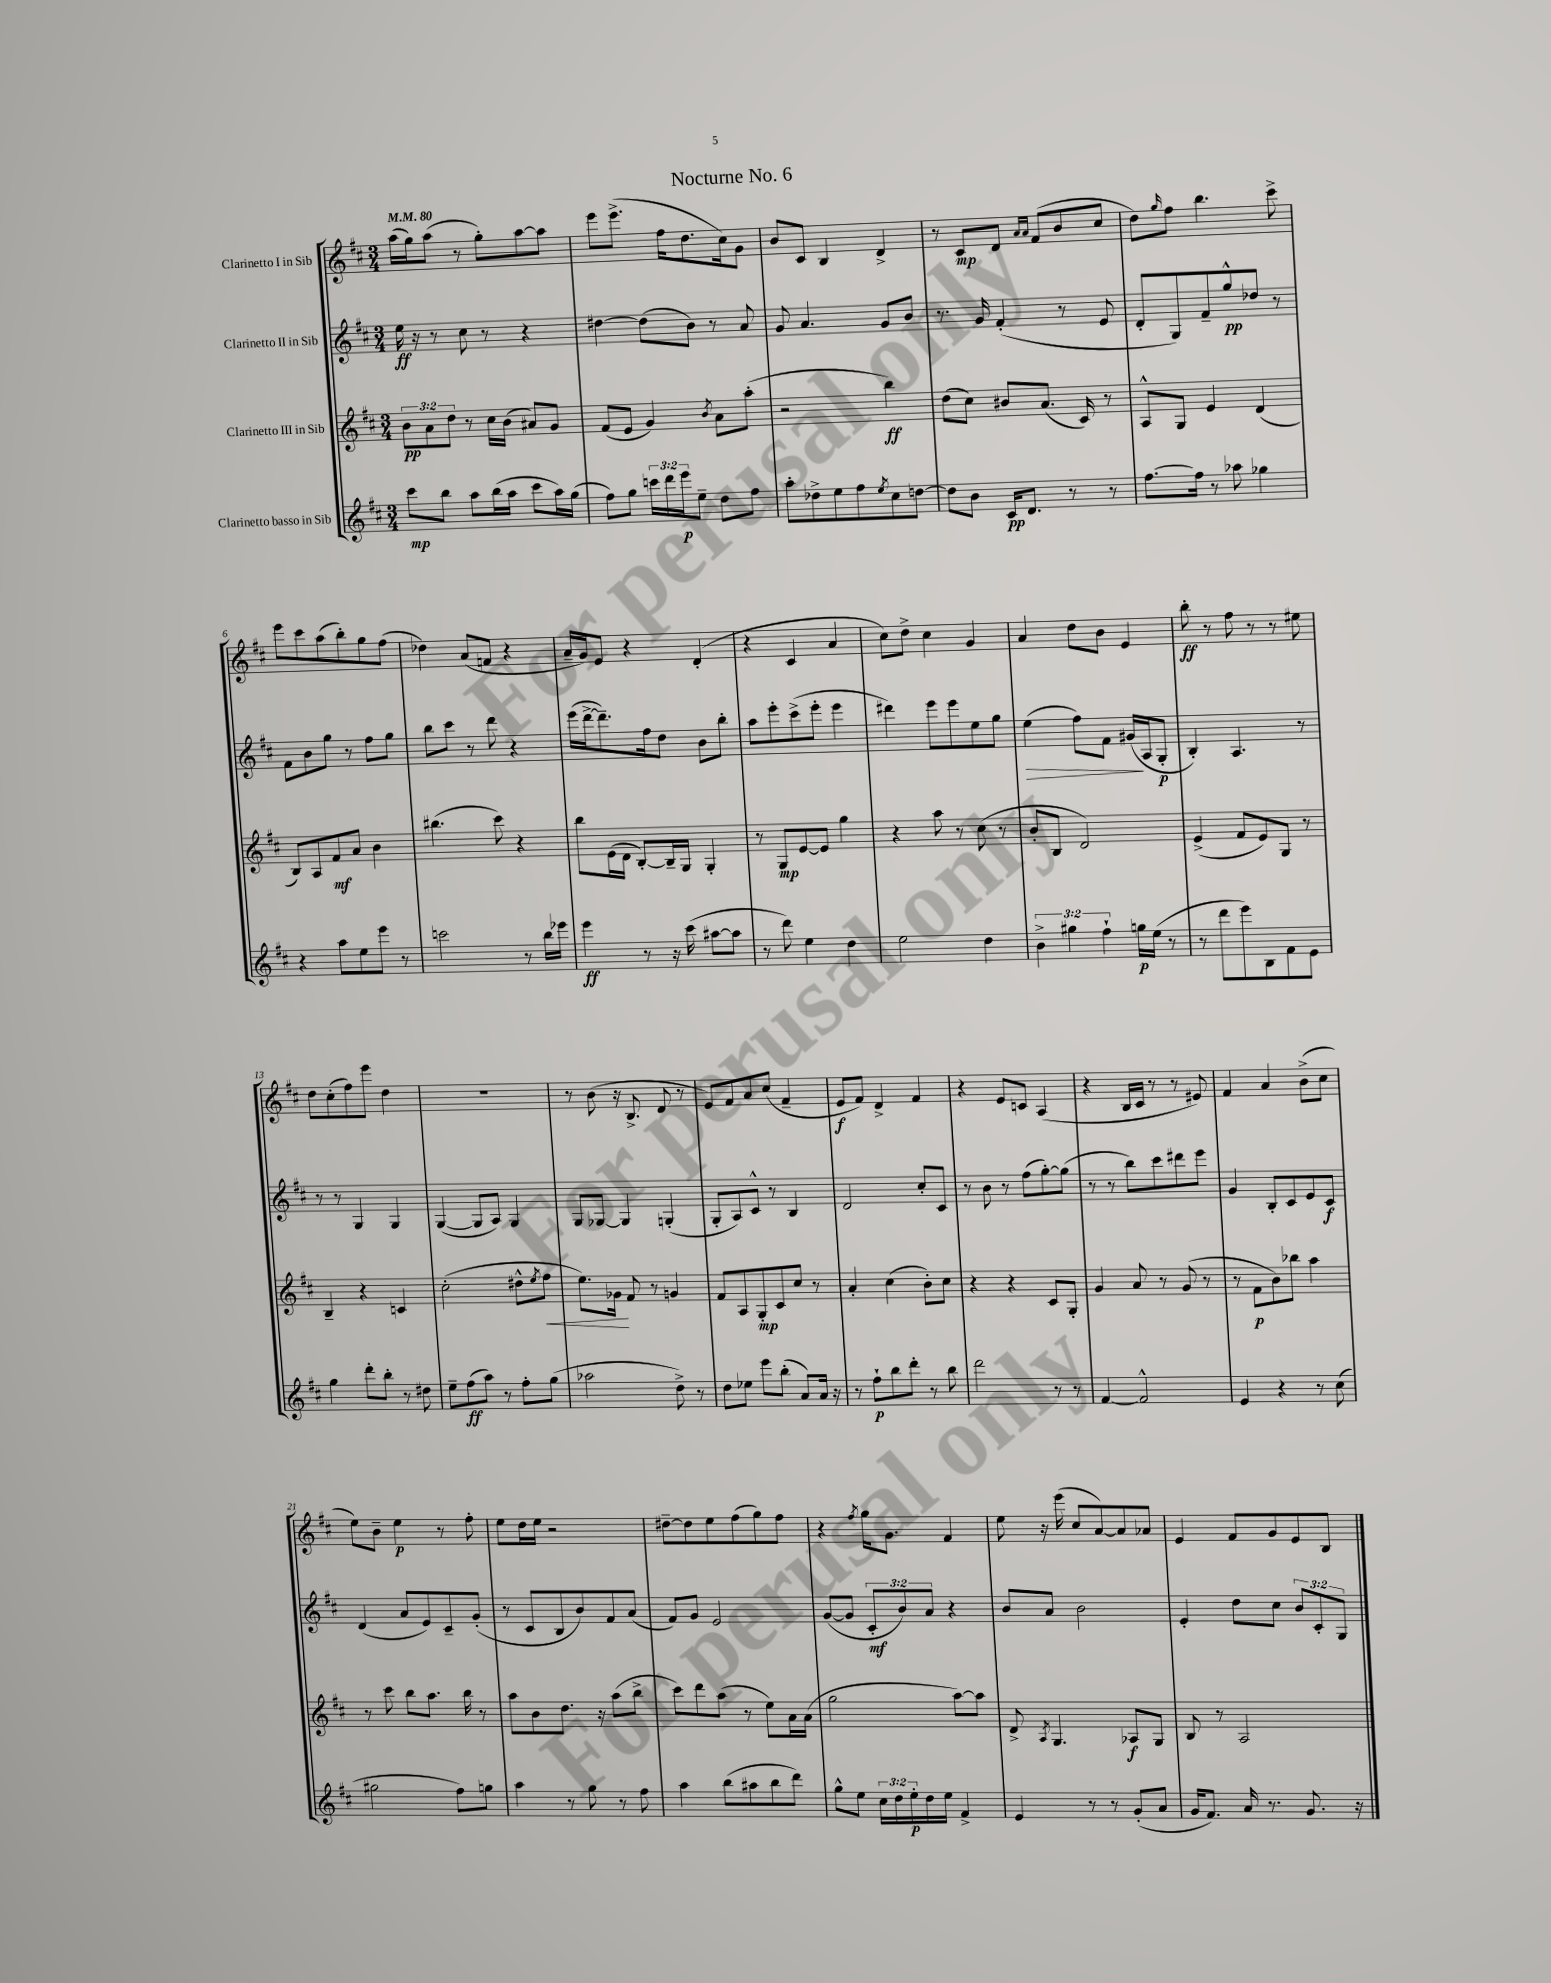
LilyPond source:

\header { title = "Nocturne No. 6" }
<<
\new StaffGroup <<
\new Staff = "s0" \with { instrumentName = "Clarinetto I in Sib" } {
    \clef treble \key d \major \numericTimeSignature \time 3/4 \tempo 4 = 80
    a''16( g''16) a''8( r8 g''8-.) a''8~ a''8 |
    e'''8 e'''8.->( fis''16 d''8. cis''16) g'8 |
    b'8 cis'8 b4 d'4-> |
    r8 cis'8\mp d'8 \grace { a'16 a'16 } fis'8( b'8 cis''8 |
    d''8) \grace { g''16 } fis''8 b''4. cis'''8-> |
    e'''8 cis'''8 a''8( b''8-.) g''8 fis''8( |
    des''4) a'8( f'8 r4 |
    a'16-- g'16) e'8 r4 d'4-.( |
    r4 cis'4 a'4 |
    cis''8) d''8-> cis''4 g'4 |
    a'4 d''8 b'8 e'4 |
    b''8-.\ff r8 fis''8 r8 r8 eis''8 |
    d''8 cis''8-.( fis''8) e'''8 d''4 |
    R2. |
    r8 b'8( r16 b8.-> d'8 r8 |
    e'8) fis'8 a'8 cis''8( fis'4-- |
    e'8\f fis'8) d'4-> fis'4 |
    r4 e'8 c'8 a4( |
    r4 b16 cis'16 r8 r8 eis'8) |
    fis'4 a'4 b'8->( cis''8 |
    e''8) b'8-- e''4\p r8 fis''8-. |
    e''8 d''16 e''16 r2 |
    dis''8~-- dis''8 e''8 fis''8( g''8) fis''8 |
    r4 \acciaccatura { fis''8 } g''16 g'8. fis'4 |
    e''8 r16 e'''16( cis''8 a'8~) a'8 aes'8 |
    e'4 fis'8 g'8 e'8 b8 \bar "|." |
}
\new Staff = "s1" \with { instrumentName = "Clarinetto II in Sib" } {
    \clef treble \key d \major \numericTimeSignature \time 3/4 \override Staff.TupletNumber.text = #tuplet-number::calc-fraction-text
    e''16\ff r16 r8 cis''8 r8 r4 |
    dis''4~ dis''8( b'8) r8 a'8 |
    g'8 a'4. g'8 b'8 |
    r8. g'16 fis'4-.( r8 e'8 |
    d'8-. g8) fis'8-- g''8-^\pp des''8 r8 |
    fis'8 b'8 g''8 r8 fis''8 g''8 |
    b''8 cis'''8 r8 d'''8 r4 |
    e'''16( d'''16~-> d'''8.--) fis''16 d''8 b'8 b''8-. |
    a''8 e'''8-. cis'''8->( e'''8-. e'''4 |
    dis'''4) e'''8 e'''8 e''8 g''8 |
    e''4\>( fis''8) fis'8 gis'16\!( a16 g8-.\p |
    b4-.) a4. r8 |
    r8 r8 g4 g4 |
    g4~( g8 a8) g4 |
    g8 ges8~ ges4 g4-.( |
    g8-. a8) cis'8-^ r8 b4 |
    d'2 cis''8-. cis'8 |
    r8 b'8 r8 fis''8( g''8~-.) g''8( |
    r8 r8 b''8) cis'''8 dis'''8 e'''8 |
    g'4 b8-. cis'8 e'8 cis'8\f |
    d'4( a'8 e'8) cis'8-- g'8-.( |
    r8 cis'8 b8 b'8) fis'8 a'8( |
    fis'8) g'8 e'2 |
    g'8~( g'8 \tuplet 3/2 { cis'8-.\mf b'8) a'8 } r4 |
    b'8 a'8 b'2 |
    e'4-. d''8 cis''8 \tuplet 3/2 { b'8 cis'8-. g8 } \bar "|." |
}
\new Staff = "s2" \with { instrumentName = "Clarinetto III in Sib" } {
    \clef treble \key d \major \numericTimeSignature \time 3/4 \override Staff.TupletNumber.text = #tuplet-number::calc-fraction-text
    \tuplet 3/2 { b'8\pp a'8 d''8 } r8 cis''16 b'16( ais'8) g'8 |
    fis'8( e'8 g'4) \acciaccatura { b'8 } a'8 a''8-.( |
    r2 b''4\ff) |
    d''8( cis''8) bis'8 a'8.( cis'16) r8 |
    a8-^ g8 e'4 d'4( |
    b8) a8 fis'8\mf a'8 b'4 |
    bis''4.( cis'''8) r4 |
    b''8 e'16( d'16 b8~-.) b16-- g16 g4-. |
    r8 g8\mp e'8~ e'8 g''4 |
    r4 a''8 r8 cis''8( r8 |
    b'8-. b8 d'2) |
    e'4->( fis'8 e'8) g8 r8 |
    b4-- r4 c'4 |
    cis''2-.( dis''8-^ \acciaccatura { e''8 } fis''8\< |
    e''8.) ges'16\! fis'8 r8 g'4 |
    fis'8 a8 g8-.\mp cis'8 cis''8 r8 |
    a'4-. cis''4( b'8-.) cis''8 |
    r4 r4 cis'8 g8-. |
    g'4 a'8 r8 g'8( r8 |
    r8 fis'8\p b'8) bes''8 a''4 |
    r8 cis'''8 b''8 a''8. b''16 r8 |
    a''8 b'8 d''8. r16 a''8( b''8-> |
    cis'''8) d'''8 a''8( r8 e''8) a'16 a'16( |
    g''2 a''8~) a''8 |
    d'8-> \acciaccatura { a8 } g4. aes8\f g8 |
    b8 r8 a2 \bar "|." |
}
\new Staff = "s3" \with { instrumentName = "Clarinetto basso in Sib" } {
    \clef treble \key d \major \numericTimeSignature \time 3/4 \override Staff.TupletNumber.text = #tuplet-number::calc-fraction-text
    cis'''8\mp b''8 a''8 b''16( a''16 cis'''8 a''16) g''16( |
    fis''8) g''8 \tuplet 3/2 { c'''16 d'''16 e'''16\p } e''8-- d''8 fis''8 |
    a''8-. des''8-> e''8 fis''8 \acciaccatura { e''8 } cis''8 d''8~ |
    d''8 b'8 cis'16\pp d'8. r8 r8 |
    fis''8.~ fis''16 r8 aes''8 ges''4 |
    r4 a''8 e''8 e'''8 r8 |
    c'''2 r8 b''16 ees'''16 |
    e'''4\ff r8 r16 cis'''16( ais''8~ ais''8 |
    r8 d'''8) e''4 d''4 |
    e''2 d''4 |
    \tuplet 3/2 { b'4-> gis''4 fis''4-! } g''16\p e''16( r8 |
    r8 d'''8 e'''8) b8 fis'8 e'8 |
    g''4 d'''8-. b''8-. r8 dis''8 |
    e''8-- fis''8\ff( a''8) r8 fis''8-. g''8( |
    aes''2 d''8->) r8 |
    d''8 ees''8 e'''8 b''8-.( a'8) a'16 r16 |
    r8 fis''8-!\p b''8 d'''8-. r8 b''8 |
    d'''2 r8 r8 |
    fis'4~ fis'2-^ |
    e'4 r4 r8 cis''8( |
    gis''2 fis''8) g''8 |
    a''4 r8 g''8 r8 fis''8 |
    a''4 b''8( ais''8 b''8 d'''8) |
    g''8-^ e''8 \tuplet 3/2 { cis''16 d''16 e''16-.\p } d''16 e''16 fis'4-> |
    e'4 r8 r8 g'8-.( a'8 |
    g'16 fis'8.) a'16 r8. g'8. r16 \bar "|." |
}
>>
>>
